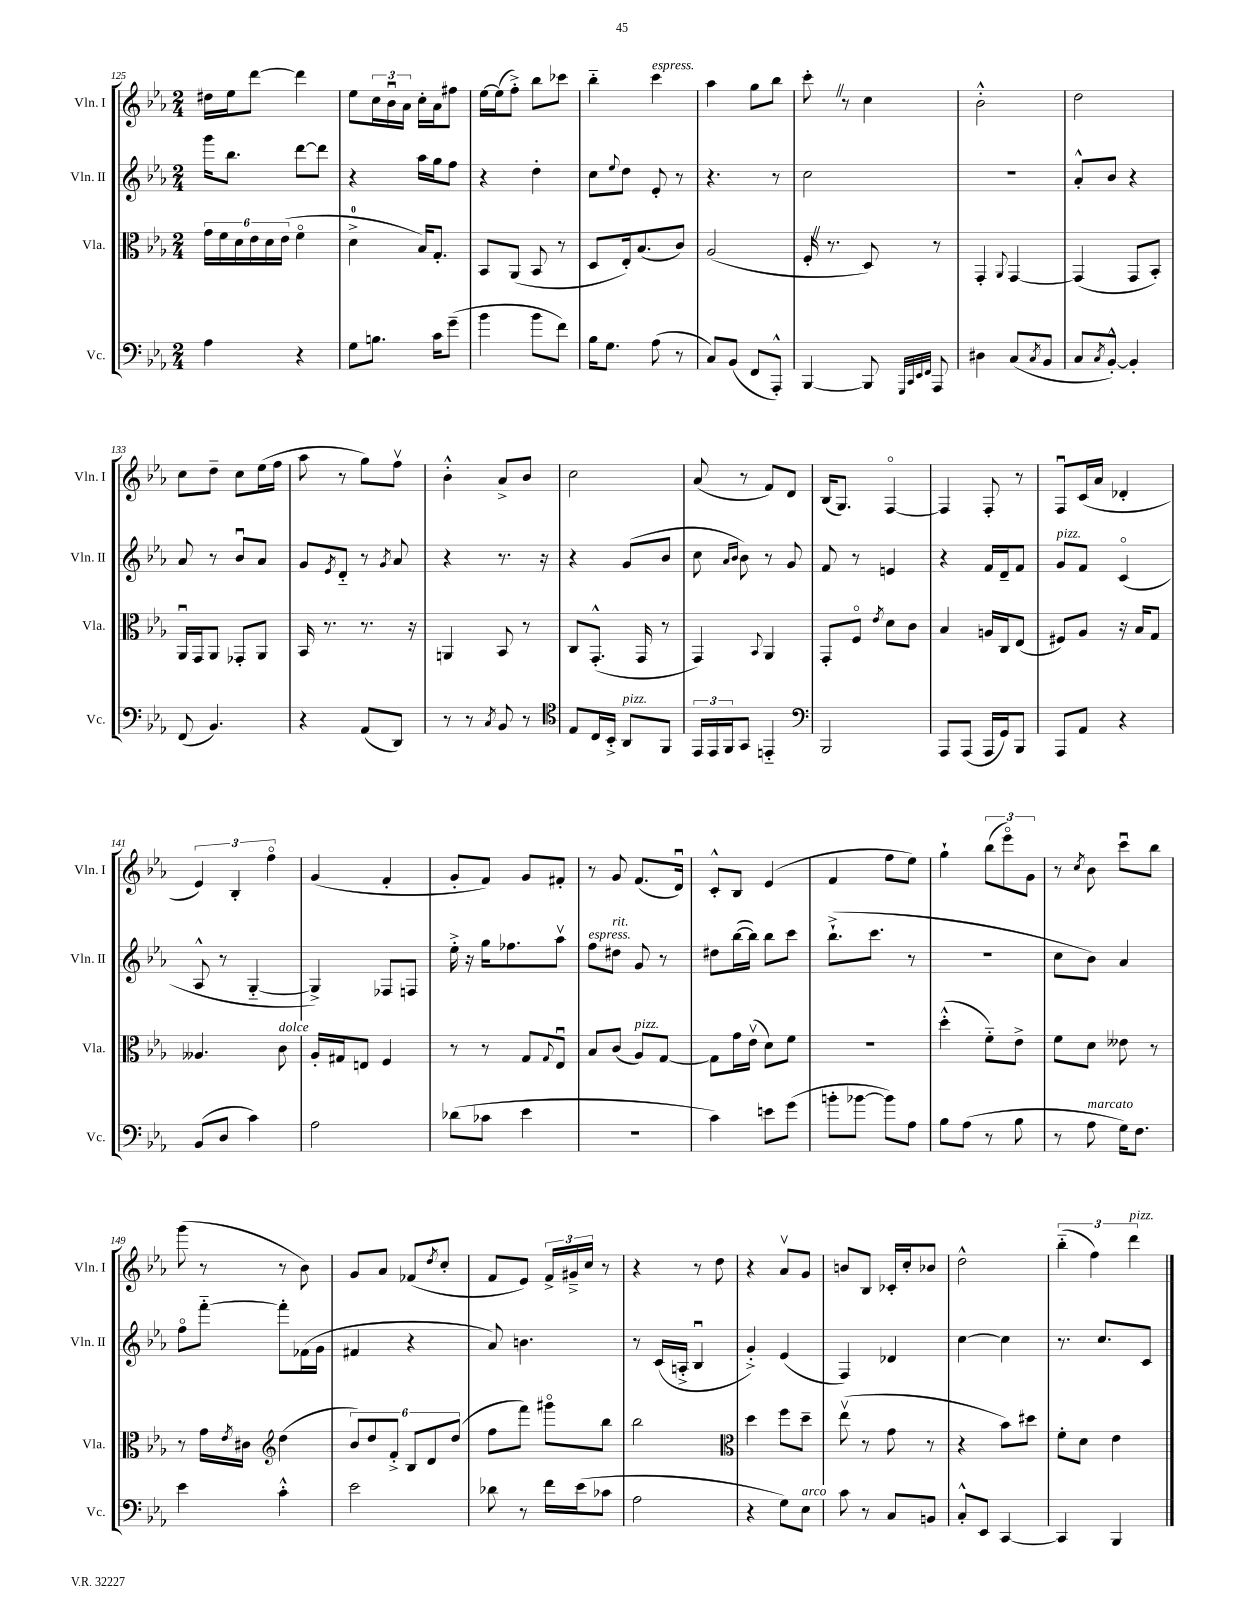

**kern	**kern	**kern	**kern
*part4	*part3	*part2	*part1
*staff4	*staff3	*staff2	*staff1
*I"Vc.	*I"Vla.	*I"Vln. II	*I"Vln. I
*I'Vc.	*I'Vla.	*I'Vln. II	*I'Vln. I
*clefF4	*clefC3	*clefG2	*clefG2
*k[b-e-a-]	*k[b-e-a-]	*k[b-e-a-]	*k[b-e-a-]
*M2/4	*M2/4	*M2/4	*M2/4
=125	=125	=125	=125
4A-\	24g\LL	16ggg\KL	16dd#X\LL
.	24f\	.	.
.	.	8.bb-\J	16ee-\J
.	24d\	.	.
.	24e-\	.	[8ddd\J
.	24d\	.	.
.	(24e-\JJ	.	.
4r	4f\	[8ddd\L	4ddd\]
.	.	8ddd\J]	.
=126	=126	=126	=126
8G\L	4d^\	4r	8ee-\L
8.Bn\J	.	.	24cc\L
.	.	.	24b-u\
.	.	.	24a-\JJ
.	16B-/KL)	16aa-\LL	16cc'\LL
16c\KL	8.G'/J	16gg\J	16a-\J
(8g~\J	.	8ff\J	8ff#X\J
=127	=127	=127	=127
4b-\	8BB-/L	4r	[16ee-\LL
.	.	.	(16ee-\J]
.	(8AA-/J	.	8ff'^\J)
8b-\L	8BB-/	4dd'\	8bb-\L
8f\J)	8r	.	8ccc-X\J
=128	=128	=128	=128
16B-\KL	8D/L	8cc\L	4bb-\
8.G\J	.	.	.
.	.	8qqee-/	.
.	16E-'/k)	8dd\J	.
.	(8.B-/	.	.
!	!	!	!LO:TX:a:i:t=espress.
(8A-\	.	8e-'/	4ccc\
8r	8c/J)	8r	.
=129	=129	=129	=129
8C/L)	(2A-/	4.r	4aa-\
(8BB-/J	.	.	.
8FF/L	.	.	8gg\L
8AAA-'^^/J)	.	8r	8bb-\J
=130	=130	=130	=130
[4BBB-/	16F'Z/	2cc\	8ccc'Z\
.	8.r	.	.
.	.	.	8r
8BBB-/]	8D/)	.	4cc\
32qqGGG/LLL	.	.	.
32qqCC/	.	.	.
32qqEE-/	.	.	.
32qqFF/JJJ	.	.	.
8AAA-/	8r	.	.
=131	=131	=131	=131
4D#X\	4GG'/	2r	2b-'^^\
.	8qqAA-/	.	.
(8C/L	[4GG/	.	.
8qC/	.	.	.
8BB-/J	.	.	.
=132	=132	=132	=132
8C/L	(4GG/]	8a-'^^/L	2dd\
8qC/	.	.	.
[8BB-'^^/J)	.	8b-/J	.
4BB-'/]	8GG/L	4r	.
.	8BB-'/J)	.	.
!!LO:LB:g=z
=133	=133	=133	=133
(8FF/	16AA-u/LL	8a-/	8cc\L
.	16GG/J	.	.
4.BB-/)	8AA-/J	8r	8dd~\J
.	8GG-X'/L	8b-u/L	8cc\L
.	8AA-/J	8a-/J	(16ee-\L
.	.	.	16ff\JJ
=134	=134	=134	=134
4r	16BB-/	8g/L	8aa-\
.	8.r	.	.
.	.	8qe-/	.
.	.	8d/J	8r
(8AA-/L	8.r	8r	8gg\L)
.	.	8qg/	.
8DD/J)	.	8a-/	8ffv\J
.	16r	.	.
=135	=135	=135	=135
8r	4AAn/	4r	4b-'^^\
8r	.	.	.
8qC/	.	.	.
8BB-/	8BB-/	8.r	8a-^/L
8r	8r	.	8b-/J
.	.	16r	.
=136	=136	=136	=136
*clefC4	*	*	*
8E-/L	8C/L	4r	2cc\
16C/L	(8.GG'^^/J	.	.
16BB-'^/JJ	.	.	.
!LO:TX:a:i:t=pizz.	!	!	!
8AA-/L	.	(8g/L	.
.	16GG/	.	.
8FF/J	8r	8b-/J	.
=137	=137	=137	=137
24EE-/LL	4GG/)	8cc\	(8a-/
24EE-/	.	.	.
24FF/J	.	.	.
.	.	16qqa-/LL	.
.	.	16qqb-/JJ	.
8GG/J	.	8b-\)	8r
.	8qqBB-/	.	.
4EEn/	4AA-/	8r	8f/L)
.	.	8g/	8d/J
=138	=138	=138	=138
*clefF4	*	*	*
2BBB-/	8GG'/L	8f/	(16B-/KL
.	.	.	8.G/J)
.	8F/J	8r	.
.	8qe-/	.	.
.	8d\L	4en/	[4F/
.	8c\J	.	.
=139	=139	=139	=139
8AAA-/L	4B-/	4r	4F/]
(8AAA-/J	.	.	.
16AAA-/LL	16An/LL	16f/LL	8F'/
16GG/J)	16C/J	16d~/J	.
8BBB-/J	(8E-/J	8f/J	8r
=140	=140	=140	=140
!	!	!LO:TX:a:i:t=pizz.	!
8AAA-/L	8F#X/L)	8g/L	8Fu/L
8AA-/J	8A-/J	8f/J	(16c/L
.	.	.	16a-/JJ
4r	16r	(4c/	4d-X'/
.	16B-/KL	.	.
.	8G/J	.	.
!!LO:LB:g=z
=141	=141	=141	=141
(8BB-/L	4.A--X/	8A-^^/	6e-/)
8D/J	.	8r	.
.	.	.	6B-'/
4c\)	.	[4G/	.
.	.	.	6ff\
!	!LO:TX:a:i:t=dolce	!	!
.	8c\	.	.
=142	=142	=142	=142
2A-\	16A-'/LL	4G^/])	(4g/
.	16G#X/J	.	.
.	8En/J	.	.
.	4F/	8F-X/L	4f'/
.	.	8Fn/J	.
=143	=143	=143	=143
(8d-X\L	8r	16ee-'^\	8g'/L
.	.	16r	.
8c-X\J	8r	16gg\KL	8f/J)
.	.	8.ff-X\	.
4e-\	8G/L	.	8g/L
.	8qqG/	.	.
.	8E-u/J	8aa-v\J	8f#X'/J
=144	=144	=144	=144
!	!	!LO:TX:a:i:t=espress.	!
2r	8B-/L	8ff\L	8r
!	!	!LO:TX:a:i:t=rit.	!
.	(8c/J	8dd#X\J	8g/
!	!LO:TX:a:i:t=pizz.	!	!
.	8A-/L)	8g/	(8.f/L
.	[8G/J	8r	.
.	.	.	16du/Jk)
=145	=145	=145	=145
4c\)	8G\L]	8dd#X\L	8c'^^/L
.	16g\L	([16bb-\L	8B-/J
.	(16e-v\JJ	16bb-\JJ])	.
8en\L	8d\L)	8bb-\L	(4e-/
(8g\J	8f\J	8ccc\J	.
=146	=146	=146	=146
8bn'\L	2r	(8.bb-`^\L	4f/
[8b-X\J	.	.	.
.	.	8.ccc\J	.
8b-\L])	.	.	8ff\L
8A-\J	.	8r	8ee-\J)
=147	=147	=147	=147
8B-\L	(4dd'^^\	2r	4gg`\
(8A-\J	.	.	.
8r	8f\L)	.	(12bb-\L
.	.	.	12eee-\)
8B-\	8e-^\J	.	.
.	.	.	12g\J
=148	=148	=148	=148
8r	8f\L	8cc\L	8r
.	.	.	8qcc/
!LO:TX:a:i:t=marcato	!	!	!
8A-\	8d\J	8b-\J)	8b-\
16G\KL)	8e--X\	4a-/	8cccu\L
8.F\J	.	.	.
.	8r	.	8bb-\J
!!LO:LB:g=z
=149	=149	=149	=149
4e-\	8r	8ff\L	(8ggg\
.	16g\LL	[8fff\J	8r
.	8qe-/	.	.
.	16c#X\JJ	.	.
*	*clefG2	*	*
4c'^^\	(4dd\	8fff'\L]	8r
.	.	(16f-X\L	8b-\)
.	.	16g\JJ	.
=150	=150	=150	=150
2e-\	12b-/L)	4f#X/	8g/L
.	12dd/	.	.
.	.	.	8a-/J
.	12f'^/J	.	.
.	12B-/L	4r	(8f-X/L
.	12d/	.	.
.	.	.	8qdd/
.	.	.	8cc'/J
.	(12dd/J	.	.
=151	=151	=151	=151
8d-X\	8ff\L	8a-/)	8f/L
8r	8fff\J)	4.bn\	8e-/J)
16f\LL	8ggg#X\L	.	24f^/LL
.	.	.	24g#X~^/
(16e-\J	.	.	.
.	.	.	24cc/JJ
8c-X\J	8bb-\J	.	8r
=152	=152	=152	=152
2A-\	2bb-\	8r	4r
.	.	(16c/LL	.
.	.	16An'^/JJ	.
.	.	4B-u/	8r
.	.	.	8dd\
=153	=153	=153	=153
*	*clefC3	*	*
4r	4dd\	4g'^/)	4r
8G\L)	8ff\L	(4e-/	8a-v/L
!LO:TX:a:i:t=arco	!	!	!
8E-\J	8dd~\J	.	8g/J
=154	=154	=154	=154
8c\	(8ee-v\	4F/)	8bn/L
8r	8r	.	8B-/J
8C/L	8g\	4d-X/	16c-X'/LL
.	.	.	16cc'/J
8BBn/J	8r	.	8b-X/J
=155	=155	=155	=155
8C'^^/L	4r	[4cc\	2dd^^\
8EE-/J	.	.	.
[4CC/	8b-\L)	4cc\]	.
.	8dd#X\J	.	.
=156	=156	=156	=156
4CC/]	8f'\L	8.r	(6bb-\
.	8d\J	.	.
.	.	.	6ff\)
.	.	8.cc/L	.
4BBB-/	4e-\	.	.
!	!	!	!LO:TX:a:i:t=pizz.
.	.	.	6ddd\
.	.	8c/J	.
==	==	==	==
*-	*-	*-	*-
